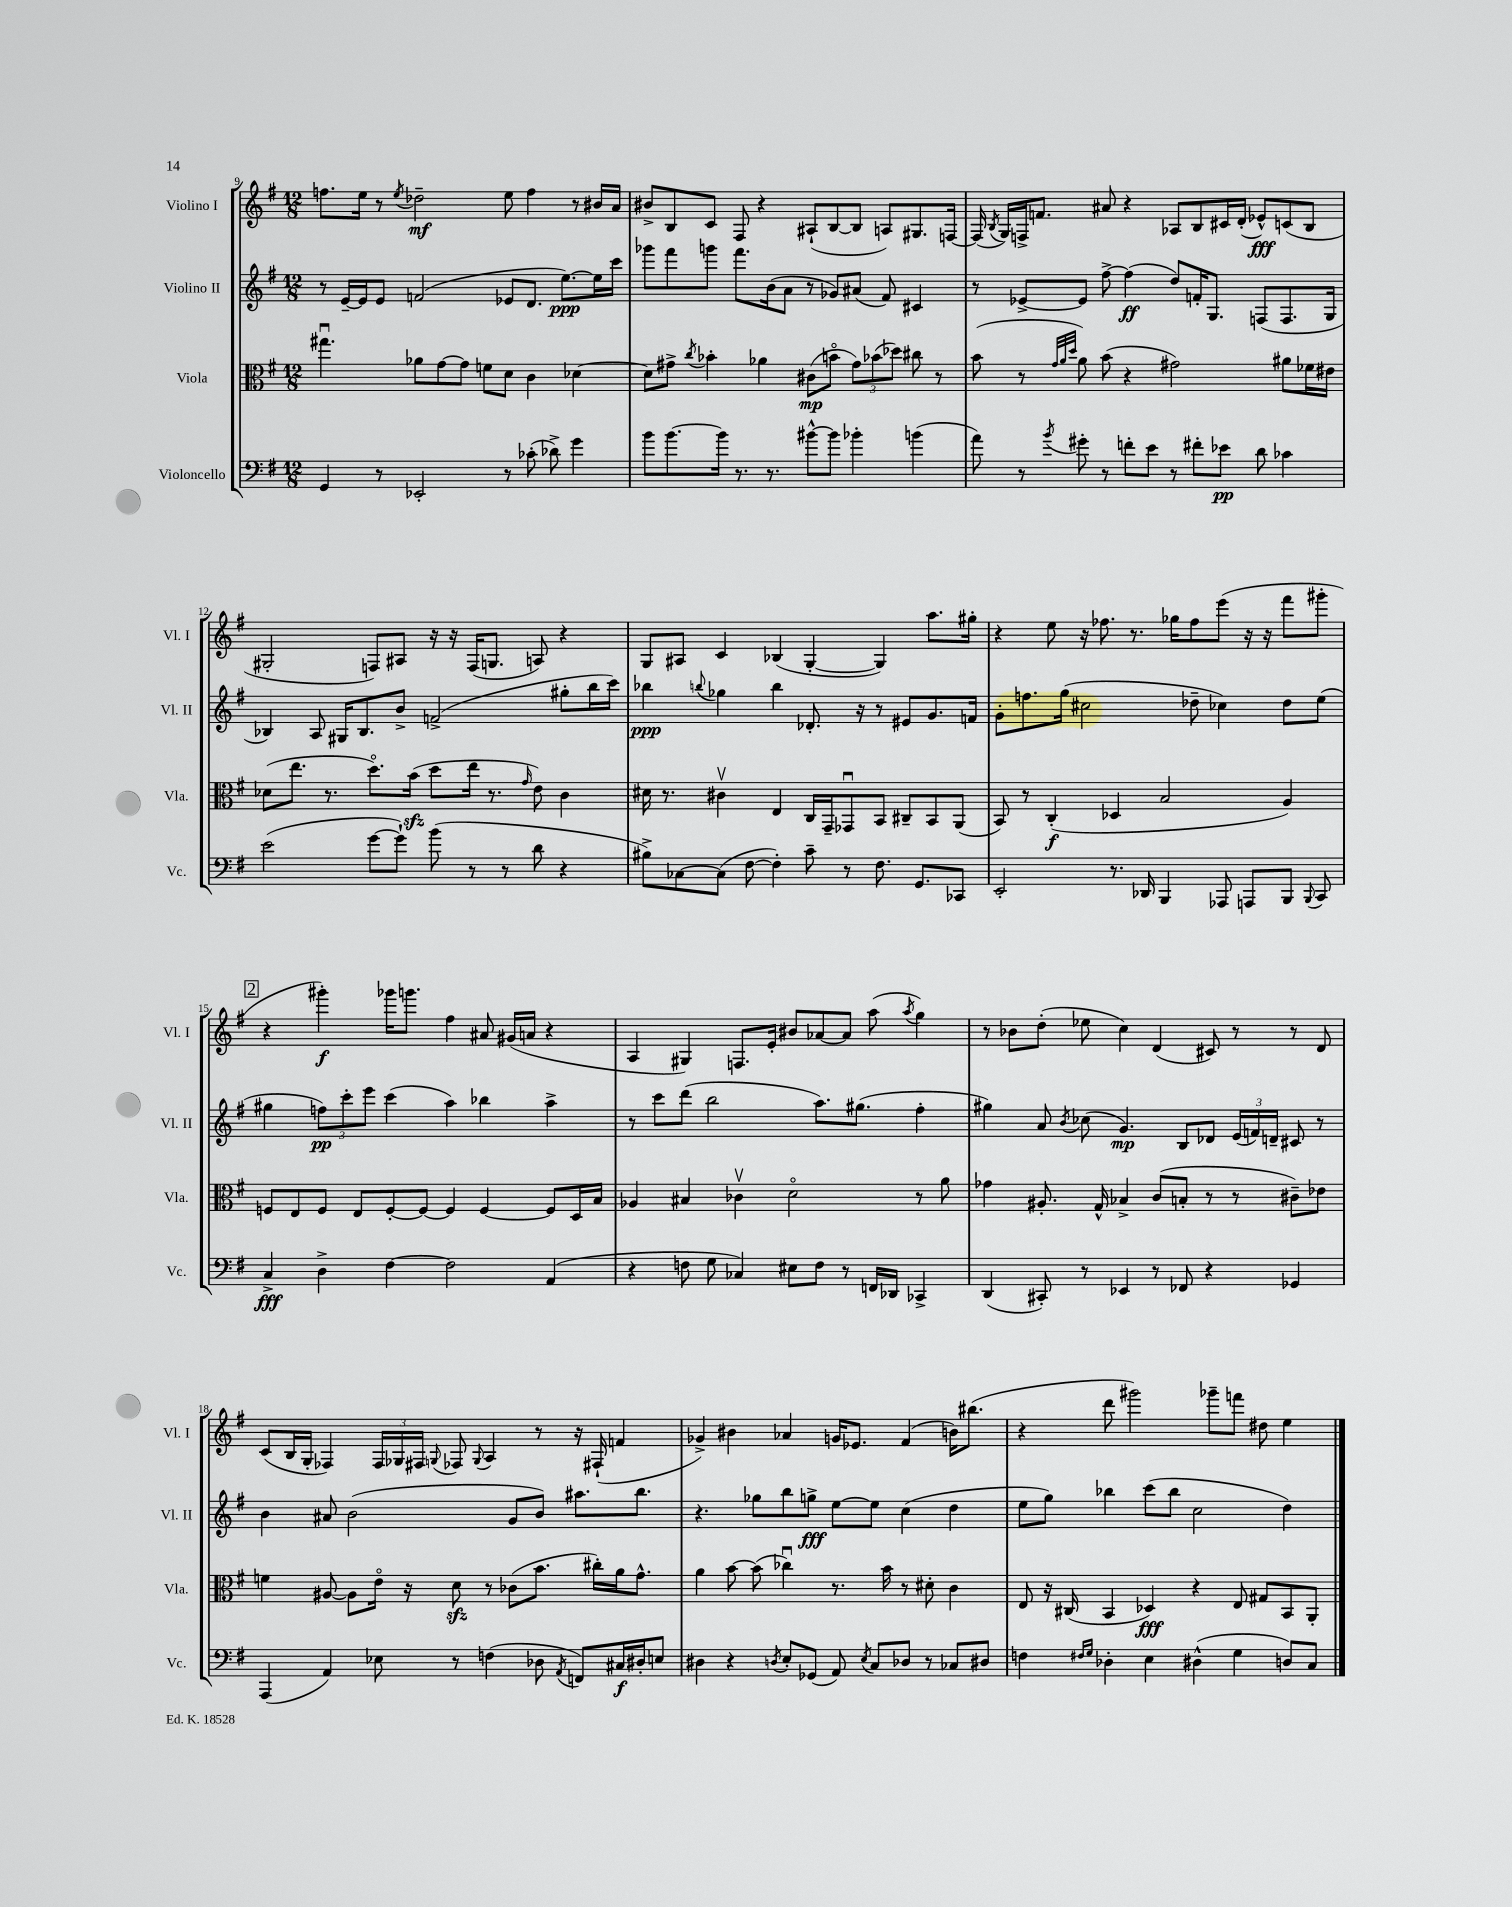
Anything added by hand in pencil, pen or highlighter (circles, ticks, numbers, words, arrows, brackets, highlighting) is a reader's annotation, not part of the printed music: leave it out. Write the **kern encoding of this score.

**kern	**dynam	**kern	**dynam	**kern	**dynam	**kern	**dynam
*part4	*part4	*part3	*part3	*part2	*part2	*part1	*part1
*staff4	*staff4	*staff3	*staff3	*staff2	*staff2	*staff1	*staff1
*I"Violoncello	*	*I"Viola	*	*I"Violino II	*	*I"Violino I	*
*I'Vc.	*	*I'Vla.	*	*I'Vl. II	*	*I'Vl. I	*
*clefF4	*	*clefC3	*	*clefG2	*	*clefG2	*
*k[f#]	*	*k[f#]	*	*k[f#]	*	*k[f#]	*
*M12/8	*	*M12/8	*	*M12/8	*	*M12/8	*
=9	=9	=9	=9	=9	=9	=9	=9
4GG/	.	4.gg#Xu\	.	8r	.	8.ffn\L	.
.	.	.	.	[16e~/LL	.	.	.
.	.	.	.	16e/J]	.	16ee\Jk	.
8r	.	.	.	8e/J	.	8r	.
.	.	.	.	.	.	8qee/	.
2EE-X'/	.	8a-X\L	.	(2fn/	.	2dd-X~\	mf
.	.	[8g\	.	.	.	.	.
.	.	8g\J]	.	.	.	.	.
.	.	8fn\L	.	.	.	.	.
8r	.	8d\J	.	8e-X/L	.	8ee\	.
(8c-X'\	.	4c\	.	8.d/J	.	4ff\	.
8d-X^\)	.	.	.	.	.	.	.
.	.	.	.	[8.ee\L)	ppp	.	.
4g\	.	[4d-X\	.	.	.	8r	.
.	.	.	.	16ee\L]	.	16b#X/LL	.
.	.	.	.	16ccc\JJ	.	16a/JJ	.
=10	=10	=10	=10	=10	=10	=10	=10
8b\L	.	8d-\L]	.	8ggg-X\L	.	8b#X^/L	.
[8.b\	.	8g#X^\J	.	8fff#\	.	8B/	.
.	.	8qcc/	.	.	.	.	.
.	.	4b-X'\	.	8gggn\J	.	8c/J	.
16b\Jk]	.	.	.	.	.	.	.
8.r	.	.	.	8.fff#\L	.	8F#/	.
.	.	4a-X\	.	.	.	4r	.
8.r	.	.	.	(16b\k	.	.	.
.	.	.	.	8a\J	.	.	.
[8b#X^^\L	.	(8c#X\L	mp	8r	.	(8A#X`/L	.
8b#\J]	.	8bn\J	.	8g-X/L)	.	[8B/	.
4b-X'\	.	12g#\L)	.	(8a#X/J	.	8B/J]	.
.	.	(12b-X\	.	.	.	.	.
.	.	.	.	8f#/)	.	8An/L)	.
.	.	12dd-X\J)	.	.	.	.	.
(4bn\	.	8cc#X\	.	4c#X/	.	8.G#X/	.
.	.	8r	.	.	.	.	.
.	.	.	.	.	.	[16Fn/Jk	.
=11	=11	=11	=11	=11	=11	=11	=11
8a\)	.	(8b\	.	8r	.	(16F/]	.
.	.	.	.	.	.	8qB/	.
.	.	.	.	.	.	16G/LL)	.
8r	.	8r	.	[8e-X^/L	.	16Fn^/J	.
.	.	.	.	.	.	8.fn/J	.
.	.	32qqg/LLL	.	.	.	.	.
.	.	32qqa/	.	.	.	.	.
8qb/	.	32qqdd/JJJ	.	.	.	.	.
8g#X'\	.	8a\)	.	8e-/J]	.	.	.
8r	.	(8b\	.	[8ff#^\	.	8a#X/	.
8fn'\L	.	4r	.	(4ff#\]	ff	4r	.
8e\J	.	.	.	.	.	.	.
8r	.	2g#X\)	.	8dd/L)	.	8A-X/L	.
8f#X'\L	.	.	.	16fn'/K	.	8B/	.
.	.	.	.	8.G/J	.	.	.
8e-X\J	pp	.	.	.	.	16c#X/L	.
.	.	.	.	.	.	(16d'/JJ	.
8d\	.	.	.	(8Fn/L	.	8e-X^^/L)	fff
4c-X\	.	8a#X\L	.	8.F/	.	(8cn/	.
.	.	16f-X\L	.	.	.	8B/J	.
.	.	16e#X\JJ	.	16G/Jk	.	.	.
!!LO:LB:g=z
=12	=12	=12	=12	=12	=12	=12	=12
(2e\	.	(8d-X\L	.	4B-X/)	.	2G#X'/	.
.	.	8.ee\J	.	.	.	.	.
.	.	.	.	8A/	.	.	.
.	.	8.r	.	.	.	.	.
.	.	.	.	16G#X/KL	.	.	.
.	.	.	.	8.B-/	.	.	.
[8g\L	.	8.dd\L)	.	.	.	8Fn/L)	.
8g`\J])	.	.	.	8b^/J	.	8A#X/J	.
.	.	(16bzz\Jk	.	.	.	.	.
(8b\	.	8dd\L	.	(2fn^/	.	16r	.
.	.	.	.	.	.	16r	.
8r	.	16ee\Jk	.	.	.	(16F/KL	.
.	.	8.r	.	.	.	8.Gn/J	.
8r	.	.	.	.	.	.	.
.	.	16qqg/	.	.	.	.	.
8d\	.	8e\)	.	.	.	8An/)	.
4r	.	4c\	.	8gg#X'\L	.	4r	.
.	.	.	.	16bb\L	.	.	.
.	.	.	.	16ccc\JJ)	.	.	.
=13	=13	=13	=13	=13	=13	=13	=13
8B#X^\L)	.	16d#X\	.	4bb-X\	ppp	8G/L	.
.	.	8.r	.	.	.	.	.
[8C-X\	.	.	.	.	.	8A#X/J	.
.	.	.	.	8qqbbn/	.	.	.
(8C-\J]	.	4c#Xv\	.	4gg-X\	.	4c/	.
[8F#\	.	.	.	.	.	.	.
4F#'\])	.	4E/	.	4bb\	.	(4B-X/	.
8c~\	.	16C/LL	.	8.d-X'/	.	[4G'/	.
.	.	16GG~/J	.	.	.	.	.
8r	.	8GG-Xu/	.	.	.	.	.
.	.	.	.	16r	.	.	.
8.F#\	.	8BB/J	.	8r	.	4G/])	.
.	.	8C#X~/L	.	8e#X/L	.	.	.
8.GG/L	.	.	.	.	.	.	.
.	.	8BB/	.	8.g/	.	8.aa\L	.
8CC-X/J	.	(8AA/J	.	.	.	.	.
.	.	.	.	16fn/Jk	.	16gg#X'\Jk	.
=14	=14	=14	=14	=14	=14	=14	=14
2EE'/	.	8BB/)	.	8g'\L	.	4r	.
.	.	8r	.	8.ffn\	.	.	.
.	.	(4C'/	f	.	.	8ee\	.
.	.	.	.	(16gg\Jk	.	.	.
.	.	.	.	2cc#X\	.	16r	.
.	.	.	.	.	.	8.ff-X\	.
8.r	.	4D-X/	.	.	.	.	.
.	.	.	.	.	.	8.r	.
16DD-X/	.	.	.	.	.	.	.
4BBB/	.	2B/	.	.	.	.	.
.	.	.	.	.	.	16gg-X\KL	.
.	.	.	.	8dd-X~\	.	8ff-\	.
8AAA-X/	.	.	.	4cc-X\)	.	(8eee\J	.
8AAAn/L	.	.	.	.	.	16r	.
.	.	.	.	.	.	16r	.
8BBB/J	.	4A/)	.	8dd-\L	.	8fff#\L	.
8qqBBB/	.	.	.	.	.	.	.
8CC/	.	.	.	(8ee\J	.	8ggg#X'\J	.
!!LO:LB:g=z
!!LO:REH:place=s1:t=2
=15	=15	=15	=15	=15	=15	=15	=15
4C^/	fff	8Fn/L	.	4gg#X\	.	4r	.
.	.	8E/	.	.	.	.	.
4D^\	.	8F/J	.	12ffn\L)	pp	4ggg#X'\)	f
.	.	.	.	12ccc'\	.	.	.
.	.	8E/L	.	.	.	.	.
.	.	.	.	12eee\J	.	.	.
[4F#\	.	[8F'/	.	(4ccc\	.	16ggg-X\KL	.
.	.	.	.	.	.	8.gggn\J	.
.	.	8F/J_	.	.	.	.	.
2F#\]	.	4F/]	.	4aa\)	.	4ff#\	.
.	.	[4F/	.	4bb-X\	.	8a#X/	.
.	.	.	.	.	.	(16g#X/LL	.
.	.	.	.	.	.	16an/JJ	.
(4AA/	.	8F/L]	.	4aa^\	.	4r	.
.	.	16D/L	.	.	.	.	.
.	.	16B/JJ	.	.	.	.	.
=16	=16	=16	=16	=16	=16	=16	=16
4r	.	4A-X/	.	8r	.	4A/	.
.	.	.	.	8ccc\L	.	.	.
8Fn\	.	4B#X/	.	(8ddd\J	.	4G#X/)	.
8G\	.	.	.	2bb\	.	.	.
4C-X/)	.	4c-Xv\	.	.	.	8.Fn/L	.
.	.	.	.	.	.	16e'/Jk	.
8E#X\L	.	2d\	.	.	.	8b#X/L	.
8F\J	.	.	.	8.aa\L)	.	[8a-X/	.
8r	.	.	.	.	.	8a-/J]	.
.	.	.	.	(8.gg#X\J	.	.	.
16FFn/LL	.	.	.	.	.	(8aa\	.
16DD-X/JJ	.	.	.	.	.	.	.
.	.	.	.	.	.	8qaa/	.
4CC-X^/	.	8r	.	4ff#'\	.	4gg\)	.
.	.	8a\	.	.	.	.	.
=17	=17	=17	=17	=17	=17	=17	=17
(4DD/	.	4g-X\	.	4gg#X\)	.	8r	.
.	.	.	.	.	.	8b-X\L	.
8CC#X'/)	.	8.A#X'/	.	8a/	.	(8dd'\J	.
.	.	.	.	8qb/	.	.	.
8r	.	.	.	(8cc-X\	.	8ee-X\	.
.	.	16G^^/	.	.	.	.	.
4EE-X/	.	4B-X^/	.	4.g/)	mp	4cc\)	.
8r	.	(8c/L	.	.	.	(4d/	.
8FF-X/	.	8Bn'/J	.	8B/L	.	.	.
4r	.	8r	.	8d-X/J	.	8c#X/)	.
.	.	8r	.	(24e/LL	.	8r	.
.	.	.	.	24fn/)	.	.	.
.	.	.	.	24dn~/JJ	.	.	.
4GG-X/	.	8c#X~\L)	.	8c#X/	.	8r	.
.	.	8e-X\J	.	8r	.	8d/	.
!!LO:LB:g=z
=18	=18	=18	=18	=18	=18	=18	=18
(4AAA/	.	4fn\	.	4b\	.	(8c/L	.
.	.	.	.	.	.	16B/L	.
.	.	.	.	.	.	16G'/JJ	.
4AA/)	.	[8A#X/	.	8a#X/	.	4F-X/)	.
.	.	8A#\L]	.	(2b\	.	.	.
8E-X\	.	16e\Jk	.	.	.	24F-/LL	.
.	.	.	.	.	.	24G-X/	.
.	.	16r	.	.	.	.	.
.	.	.	.	.	.	24F#X/JJ	.
.	.	.	.	.	.	8qqGn/	.
8r	.	8dzz\	.	.	.	8F-X/	.
.	.	.	.	.	.	8qqG/	.
(4Fn\	.	8r	.	.	.	4A/	.
.	.	(8c-X\L	.	8g/L	.	.	.
8D-X\	.	8.b\J	.	8b/J)	.	8r	.
8qAA/	.	.	.	.	.	.	.
8FFn/L)	.	.	.	8.aa#X\L	.	16r	.
.	.	16cc#X'\LL)	.	.	.	(16F#X`/	.
16C#X/L	f	16a\J	.	.	.	4fn/	.
16D#X'/J	.	8.g^^\J	.	8.bb\J	.	.	.
8En/J	.	.	.	.	.	.	.
=19	=19	=19	=19	=19	=19	=19	=19
4D#X\	.	4a\	.	4.r	.	4g-X^/)	.
4r	.	[8b\	.	.	.	4b#X\	.
.	.	(8b\]	.	8gg-X\L	.	.	.
8qDn/	.	.	.	.	.	.	.
8E'/L	.	4cc-Xu\)	.	8bb\	.	4a-X/	.
(8GG-X/J	.	.	.	8ggn^\J	fff	.	.
8AA/)	.	8.r	.	[8ee\L	.	16gn/KL	.
.	.	.	.	.	.	8.e-X/J	.
8qE/	.	.	.	.	.	.	.
8C/L	.	.	.	8ee\J]	.	.	.
.	.	16b\	.	.	.	.	.
8D-X/J	.	8r	.	(4cc\	.	(4f#/	.
8r	.	8d#X'\	.	.	.	.	.
8C-X/L	.	4c\	.	4dd\	.	16bn\KL)	.
.	.	.	.	.	.	(8.bb#X\J	.
8D#X/J	.	.	.	.	.	.	.
=20	=20	=20	=20	=20	=20	=20	=20
4Fn\	.	8E/	.	8ee\L	.	4r	.
.	.	16r	.	8gg\J)	.	.	.
.	.	(16C#X/	.	.	.	.	.
16qqF#X/LL	.	.	.	.	.	.	.
16qqG/JJ	.	.	.	.	.	.	.
4D-X'\	.	4BB/	.	4bb-X\	.	8ddd\	.
.	.	.	.	.	.	2ggg#X\)	.
4E\	.	4D-X/)	fff	(8ccc\L	.	.	.
.	.	.	.	8bb-\J	.	.	.
(4D#X^^\	.	4r	.	2cc\	.	.	.
.	.	.	.	.	.	8ggg-X~\L	.
4G\	.	8E/	.	.	.	8fffn\J	.
.	.	8G#X/L	.	.	.	8dd#X\	.
8Dn/L)	.	8BB/	.	4dd\)	.	4ee\	.
8C/J	.	8AA'/J	.	.	.	.	.
==	==	==	==	==	==	==	==
*-	*-	*-	*-	*-	*-	*-	*-
